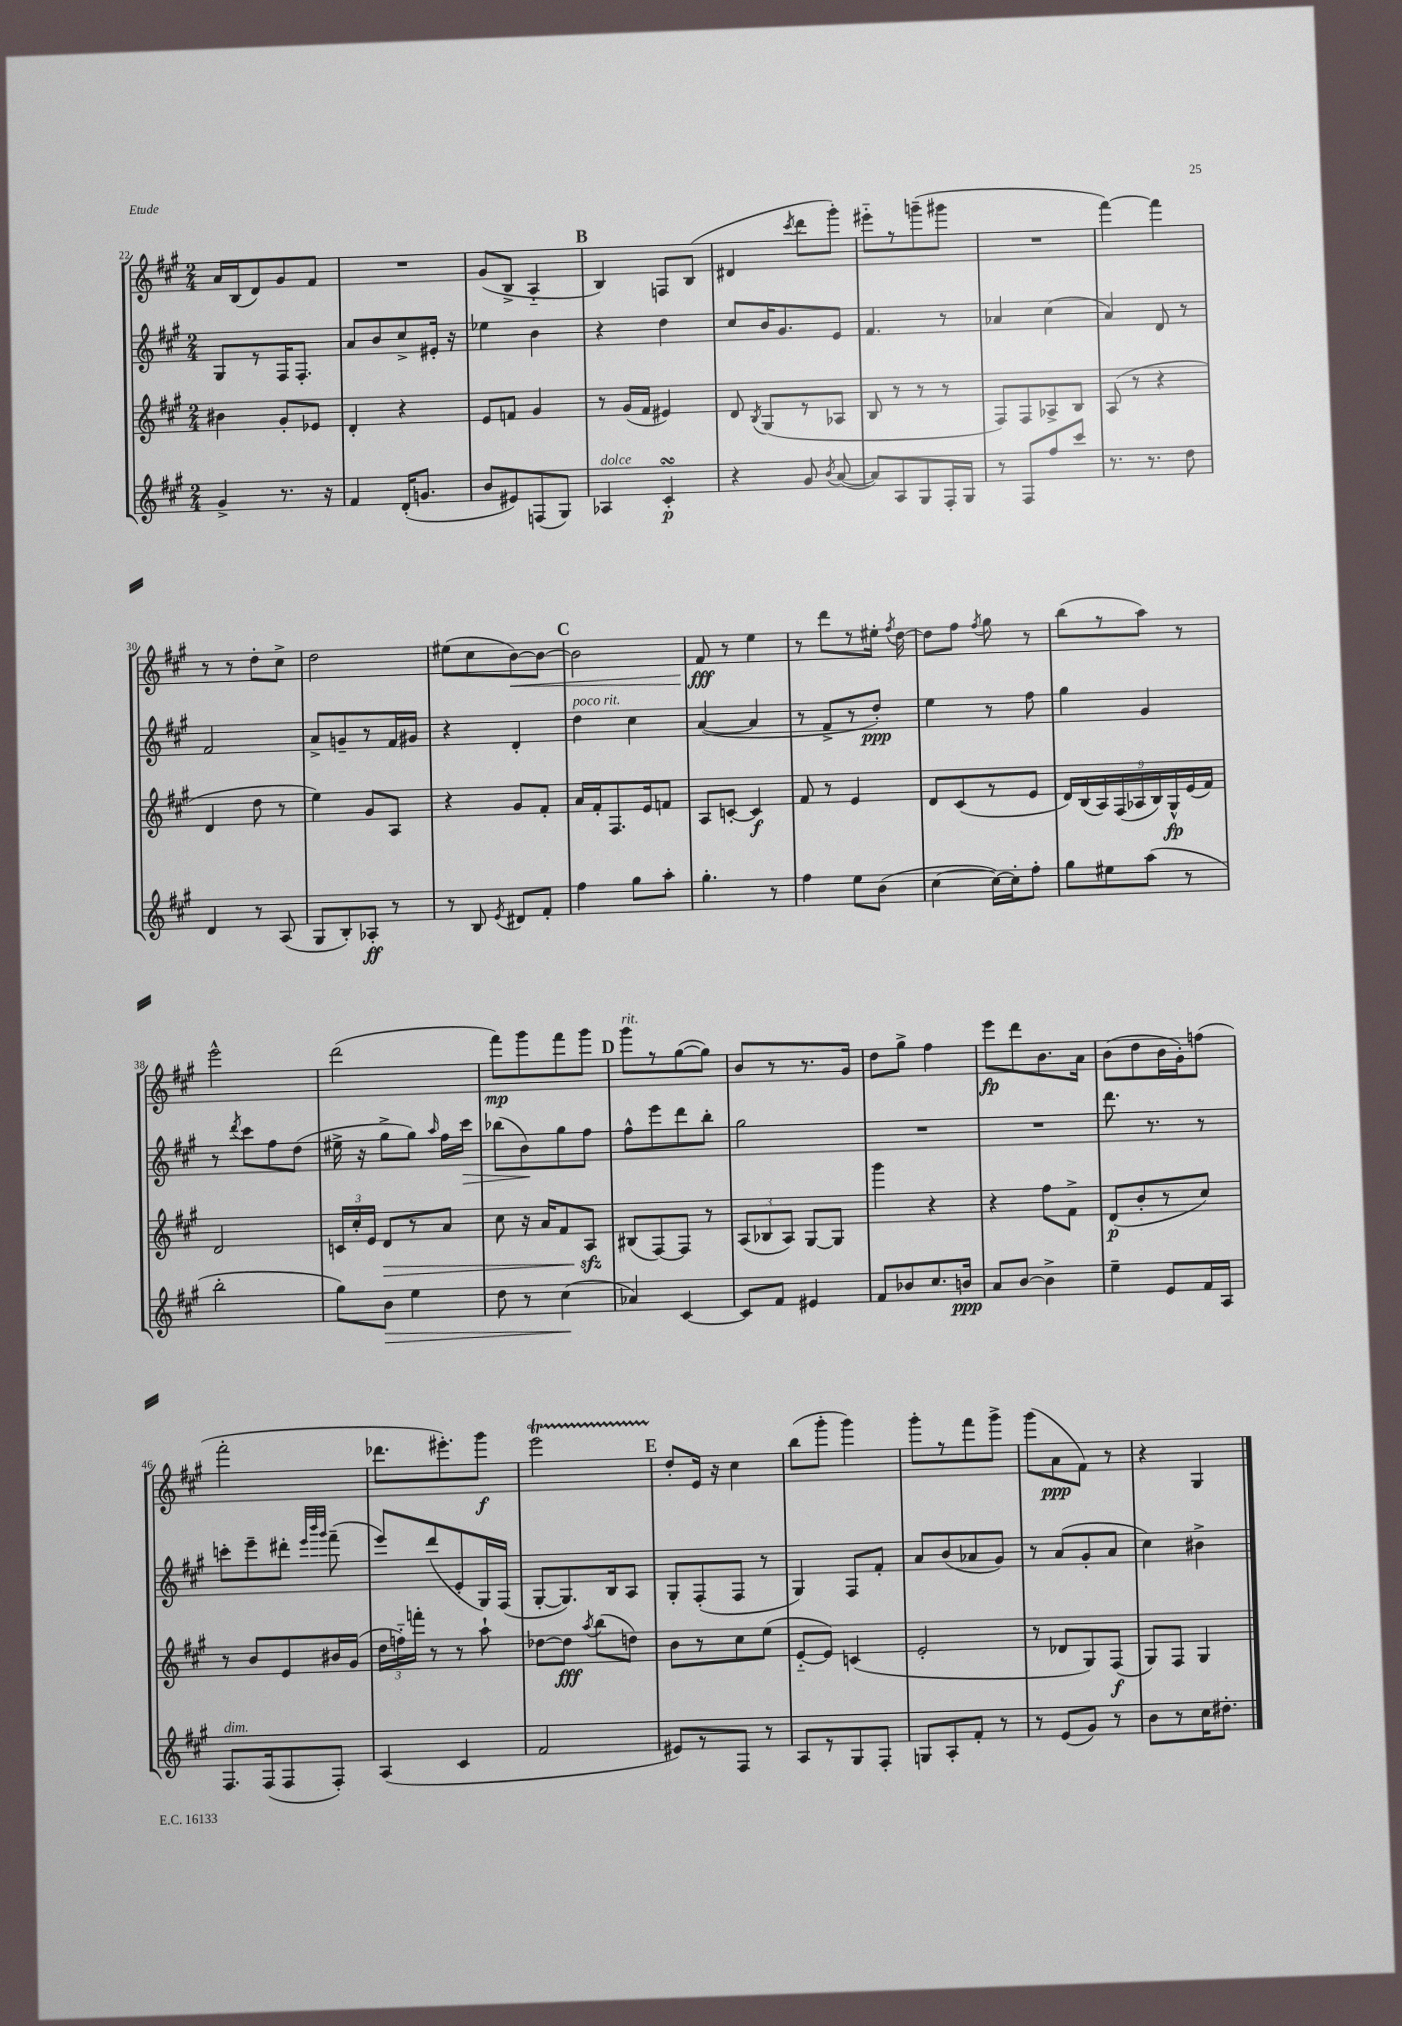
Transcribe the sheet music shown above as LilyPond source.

<<
\new StaffGroup <<
\new Staff = "s0" {
    \clef treble \key a \major \numericTimeSignature \time 2/4
    \autoBeamOff a'16[ b16( d'8) gis'8 fis'8] |
    R2 |
    gis'8[( b8]-> a4-_ |
    \mark \markup { \bold "B" } b4) f8[ b8]( |
    dis'4 \acciaccatura { cis'''8 } d'''8[ gis'''8]-.) |
    eis'''8[-_ r8 g'''8--( gis'''8] |
    R2 |
    fis'''4~) fis'''4 |
    r8 r8 d''8[-. cis''8]-> |
    d''2 |
    eis''8[( cis''8 b'8~\<) b'8]~ |
    \mark \markup { \bold "C" } b'2 |
    fis'8\fff\! r8 e''4 |
    r8 d'''8[ r8 eis''16]-. \acciaccatura { fis''8 } d''16~ |
    d''8[ fis''8] \acciaccatura { fis''8 } gis''8 r8 |
    b''8[( r8 a''8]) r8 |
    e'''2-^ |
    d'''2( |
    fis'''8[\mp) gis'''8 fis'''8 gis'''8] |
    \mark \markup { \bold "D" } gis'''8[^\markup { \italic "rit." } r8 gis''8~( gis''8]) |
    b'8[ r8 r8. gis'16] |
    d''8[ gis''8]-> fis''4 |
    e'''8[\fp d'''8 b'8. a'16] |
    b'8[( d''8 b'16 gis'16-.) f''8]( |
    fis'''2-. |
    des'''8.[ eis'''8.-.) gis'''8]\f |
    e'''2\startTrillSpan |
    \mark \markup { \bold "E" } d''8[-.\stopTrillSpan e'16] r16 cis''4 |
    b''8[( gis'''8]-. gis'''4) |
    gis'''8[-. r8 fis'''8 gis'''8]-> |
    gis'''8[( a'8\ppp fis'8]) r8 |
    r4 gis4 \bar "|." |
}
\new Staff = "s1" {
    \clef treble \key a \major \numericTimeSignature \time 2/4
    \autoBeamOff gis8[ r8 fis16 fis8.]-. |
    a'8[ b'8 cis''8-> eis'16]-. r16 |
    ees''4 b'4 |
    \mark \markup { \bold "B" } r4 d''4 |
    cis''8[ b'16 gis'8. e'8] |
    fis'4. r8 |
    aes'4 cis''4( |
    a'4) d'8 r8 |
    fis'2 |
    a'8[-> g'8-- r8 fis'16 gis'16] |
    r4 d'4-. |
    \mark \markup { \bold "C" } d''4^\markup { \italic "poco rit." } cis''4 |
    a'4~( a'4 |
    r8 fis'8[-> r8 d''8]-.\ppp) |
    e''4 r8 fis''8 |
    gis''4 gis'4 |
    r8 \acciaccatura { d'''8 } cis'''8[ fis''8 d''8]( |
    eis''16-> r16 gis''8[-> gis''8]) \grace { a''16 } fis''16[ cis'''16]\> |
    bes''8[( b'8\!) gis''8 fis''8] |
    \mark \markup { \bold "D" } fis''8[-^ e'''8 d'''8 b''8]-. |
    gis''2 |
    R2 |
    R2 |
    d'''8. r8. r8 |
    c'''8[-. e'''8-- dis'''8]-. \grace { e'''32[ b'''32 gis'''32] } fis'''8--( |
    e'''8[) d'''8( e'8-. gis16) fis16]( |
    gis8[~-. gis8.) b16 a8] |
    \mark \markup { \bold "E" } gis8[-. fis8-.( fis8] r8 |
    gis4) fis8[ fis'8]-. |
    a'8[ b'8( aes'8 gis'8]) |
    r8 a'8[( gis'8-. a'8] |
    cis''4) bis'4-> \bar "|." |
}
\new Staff = "s2" {
    \clef treble \key a \major \numericTimeSignature \time 2/4
    \autoBeamOff bis'4 gis'8[-. ees'8] |
    d'4-. r4 |
    e'8[ f'8] gis'4 |
    \mark \markup { \bold "B" } r8 gis'16[( fis'16] eis'4) |
    d'8 \acciaccatura { b8 } gis8[( r8 aes8] |
    b8 r8 r8 r8 |
    fis8[) fis8 aes8-> b8] |
    a8( r8 r4 |
    d'4 d''8 r8 |
    e''4) gis'8[ a8] |
    r4 gis'8[ fis'8]-. |
    \mark \markup { \bold "C" } a'16[ fis'16-. fis8. e'16 f'8] |
    a8[ c'8]~-. c'4\f |
    fis'8 r8 e'4 |
    d'8[ cis'8( r8 e'8] |
    \tuplet 9/8 { d'16[) b16( a16) fis16( aes16 b16) gis16-^\fp e'16( fis'16]) } |
    d'2 |
    \tuplet 3/2 { c'16[ cis''16-. e'16] } d'8[\> r8 a'8] |
    cis''8 r16 a'16[ fis'8 a8]\sfz\! |
    \mark \markup { \bold "D" } bis8[( fis8~) fis8] r8 |
    \tuplet 3/2 { a8[( bes8 a8]) } gis8[~ gis8] |
    gis'''4 r4 |
    r4 fis''8[ fis'8]-> |
    d'8[\p( b'8-. r8 cis''8]) |
    r8 b'8[ e'8 bis'16 gis'16]( |
    \tuplet 3/2 { d''16[ f''16-_) f'''16]-. } r8 r8 a''8-! |
    des''8[~ des''8]\fff \acciaccatura { a''8 } b''8[( d''8]) |
    \mark \markup { \bold "E" } b'8[ r8 cis''8 e''8]( |
    e'8[~-_ e'8]) c'4( |
    e'2-. |
    r8 des'8[ gis8) fis8]\f( |
    gis8[) fis8] gis4 \bar "|." |
}
\new Staff = "s3" {
    \clef treble \key a \major \numericTimeSignature \time 2/4
    \autoBeamOff gis'4-> r8. r16 |
    fis'4 d'16[-.( g'8.] |
    b'8[ eis'8) f8( gis8]) |
    \mark \markup { \bold "B" } aes4^\markup { \italic "dolce" } cis'4-.\turn\p |
    r4 gis'8 \acciaccatura { b'8 } a'8~( |
    a'8[) a8 gis8 fis16-. gis16] |
    r8 fis8[ fis''8 cis'''8] |
    r8. r8. d''8 |
    d'4 r8 a8( |
    gis8[ b8-.) aes8]-.\ff r8 |
    r8 b8 \acciaccatura { e'8 } dis'8[ fis'8]-. |
    \mark \markup { \bold "C" } fis''4 gis''8[ a''8]-. |
    gis''4.-. r8 |
    fis''4 e''8[ b'8]( |
    cis''4~ cis''16[~) cis''16-. fis''8]-. |
    gis''8[ eis''8 a''8]( r8 |
    b''2-. |
    gis''8[) b'8]\> e''4 |
    d''8 r8 cis''4\!( |
    \mark \markup { \bold "D" } aes'4) cis'4~ |
    cis'8[ fis'8] eis'4 |
    fis'8[ bes'8 cis''8. b'16]\ppp |
    a'8[ b'8]~ b'4-> |
    e''4-- e'8[ fis'16 a16] |
    fis8.[^\markup { \italic "dim." } fis16( fis8 fis8]-.) |
    a4( cis'4 |
    fis'2 |
    \mark \markup { \bold "E" } eis'8[) r8 fis8] r8 |
    a8[ r8 gis8 fis8]-. |
    g8[ a8-. fis'8]-. r8 |
    r8 e'8[( gis'8]) r8 |
    b'8[ r8 cis''16 dis''8.]-. \bar "|." |
}
>>
>>
\layout { \context { \Score currentBarNumber = #22 } }
